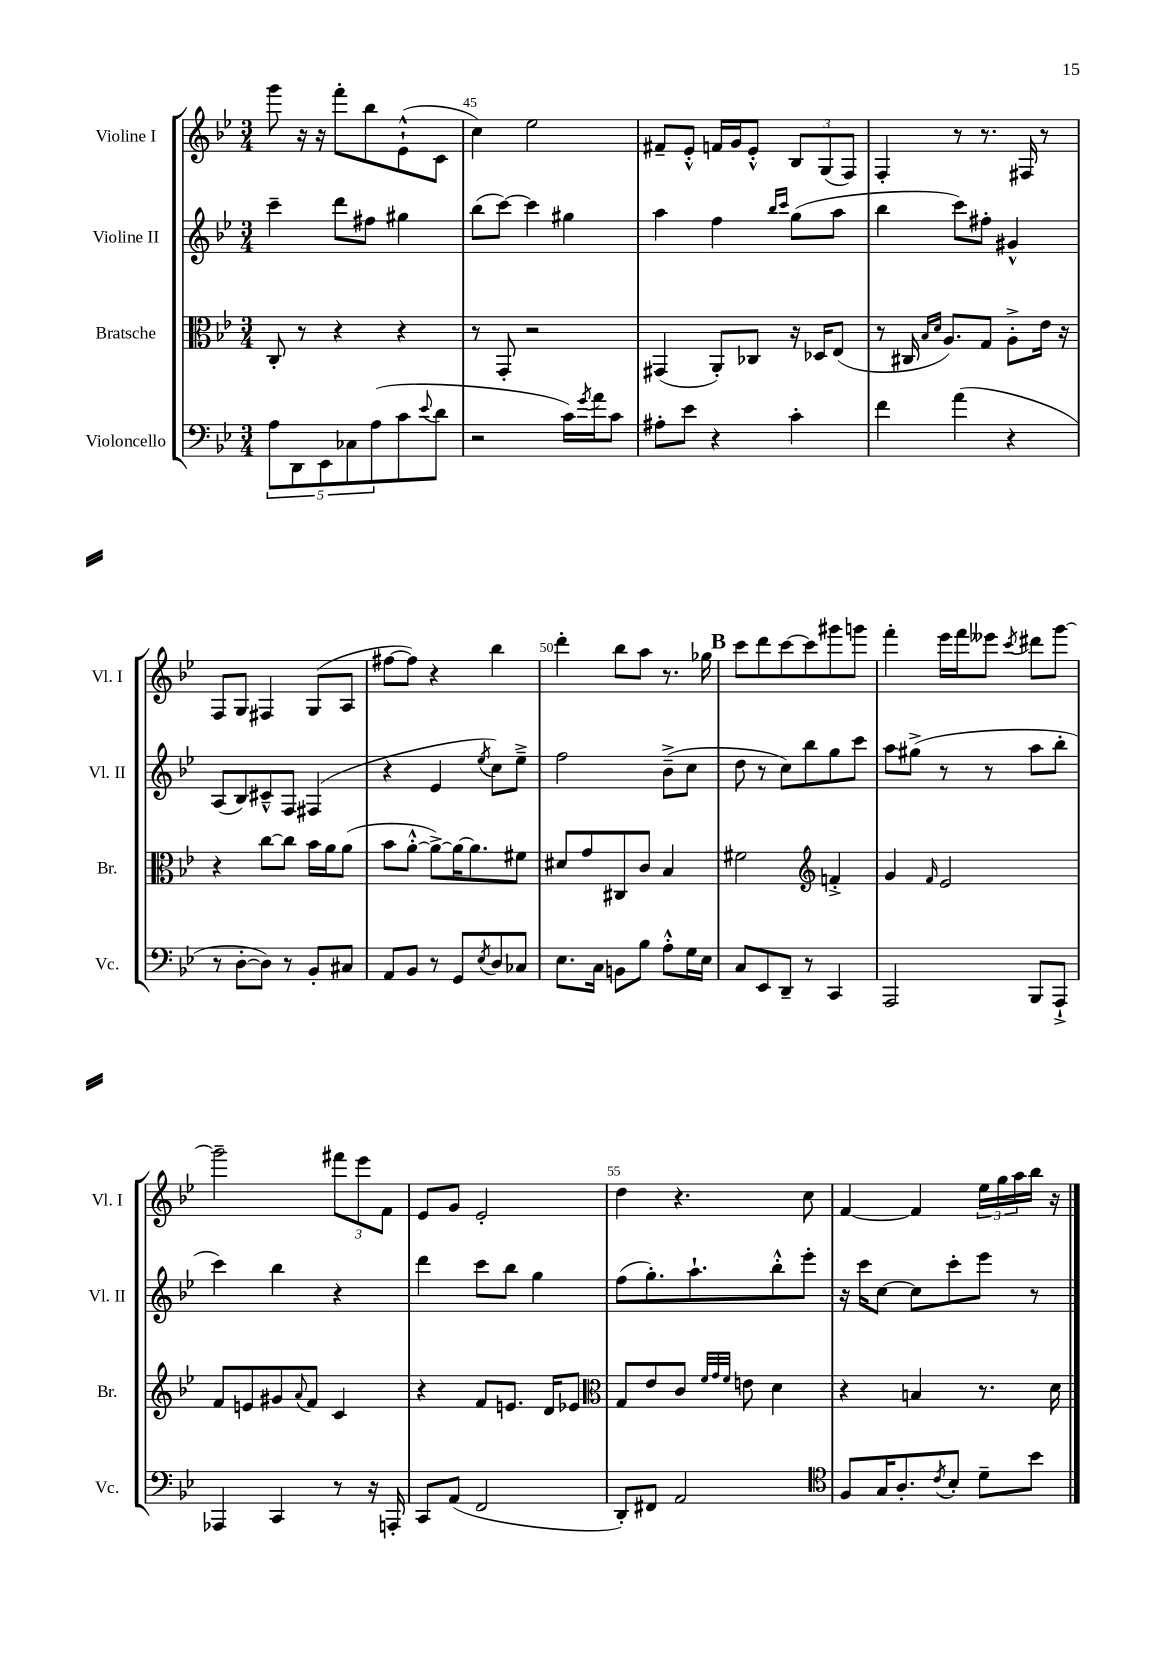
<<
\new StaffGroup <<
\new Staff = "s0" \with { instrumentName = "Violine I" shortInstrumentName = "Vl. I" } {
    \clef treble \key bes \major \numericTimeSignature \time 3/4
    g'''8 r16 r16 f'''8-. bes''8 ees'8-!-^( c'8 |
    c''4) ees''2 |
    fis'8-- ees'8-.-^ f'16 g'16 ees'8-.-^ \tuplet 3/2 { bes8 g8( f8) } |
    f4-. r8 r8. fis16 r8 |
    f8 g8 fis4 g8( a8 |
    fis''8~ fis''8) r4 bes''4 |
    d'''4-. bes''8 a''8 r8. ges''16 |
    \mark \markup { \bold "B" } c'''8 d'''8 c'''8~ c'''8 gis'''8 g'''8 |
    f'''4-. ees'''16 f'''16 eeses'''8 \acciaccatura { c'''8 } dis'''8 g'''8~ |
    g'''2-- \tuplet 3/2 { fis'''8 ees'''8 f'8 } |
    ees'8 g'8 ees'2-. |
    d''4 r4. c''8 |
    f'4~ f'4 \tuplet 3/2 { ees''16 g''16 a''16 } bes''16 r16 \bar "|." |
}
\new Staff = "s1" \with { instrumentName = "Violine II" shortInstrumentName = "Vl. II" } {
    \clef treble \key bes \major \numericTimeSignature \time 3/4
    c'''4-- d'''8 fis''8 gis''4 |
    bes''8( c'''8~) c'''4 gis''4 |
    a''4 f''4 \grace { bes''16 c'''16 } g''8( a''8 |
    bes''4 c'''8) fis''8-. gis'4-^ |
    a8( bes8) cis'8---^ f8 fis4( |
    r4 ees'4 \acciaccatura { ees''8 } c''8) ees''8---> |
    f''2 bes'8--->( c''8 |
    \mark \markup { \bold "B" } d''8 r8 c''8) bes''8 g''8 c'''8 |
    a''8 gis''8->( r8 r8 a''8 bes''8-. |
    c'''4) bes''4 r4 |
    d'''4 c'''8 bes''8 g''4 |
    f''8( g''8.-.) a''8.-! bes''8-.-^ ees'''8-. |
    r16 c'''16 c''8~ c''8 c'''8-. ees'''8 r8 \bar "|." |
}
\new Staff = "s2" \with { instrumentName = "Bratsche" shortInstrumentName = "Br." } {
    \clef alto \key bes \major \numericTimeSignature \time 3/4
    c8-. r8 r4 r4 |
    r8 g,8-. r2 |
    gis,4( a,8-.) ces8 r16 des16 ees8( |
    r8 cis16 \grace { bes16 d'16 } a8.) g8 a8-.-> ees'16 r16 |
    r4 c''8~ c''8 bes'16 a'16 a'8( |
    bes'8 a'8~-.-^ a'8~->) a'16~ a'8. fis'8 |
    dis'8 g'8 cis8 c'8 bes4 |
    \mark \markup { \bold "B" } fis'2 \clef treble f'4-.-> |
    g'4 \grace { f'16 } ees'2 |
    f'8 e'8 gis'8 \appoggiatura { a'8 } f'8 c'4 |
    r4 f'8 e'8. d'16 ees'8 |
    \clef alto g8 ees'8 c'8 \grace { f'32 g'32 f'32 } e'8 d'4 |
    r4 b4 r8. d'16 \bar "|." |
}
\new Staff = "s3" \with { instrumentName = "Violoncello" shortInstrumentName = "Vc." } {
    \clef bass \key bes \major \numericTimeSignature \time 3/4
    \tuplet 5/4 { a8 d,8 ees,8 ces8 a8( } c'8 \appoggiatura { ees'8 } d'8 |
    r2 c'16) \acciaccatura { g'8 } a'16 c'8 |
    ais8-. ees'8 r4 c'4-. |
    f'4 a'4( r4 |
    r8 d8~-. d8) r8 bes,8-. cis8 |
    a,8 bes,8 r8 g,8 \acciaccatura { ees8 } d8 ces8 |
    ees8. c16 b,8 bes8 a8-.-^ g16 ees16 |
    \mark \markup { \bold "B" } c8 ees,8 d,8-- r8 c,4 |
    a,,2 bes,,8 a,,8-!-> |
    aes,,4 c,4 r8 r16 a,,16-. |
    c,8 a,8( f,2 |
    d,8-.) fis,8 a,2 |
    \clef tenor f8 g16 a8.-. \acciaccatura { c'8 } bes8-. d'8-- bes'8 \bar "|." |
}
>>
>>
\layout { \context { \Score currentBarNumber = #44 \override BarNumber.break-visibility = ##(#f #t #t) barNumberVisibility = #(every-nth-bar-number-visible 5) } }
